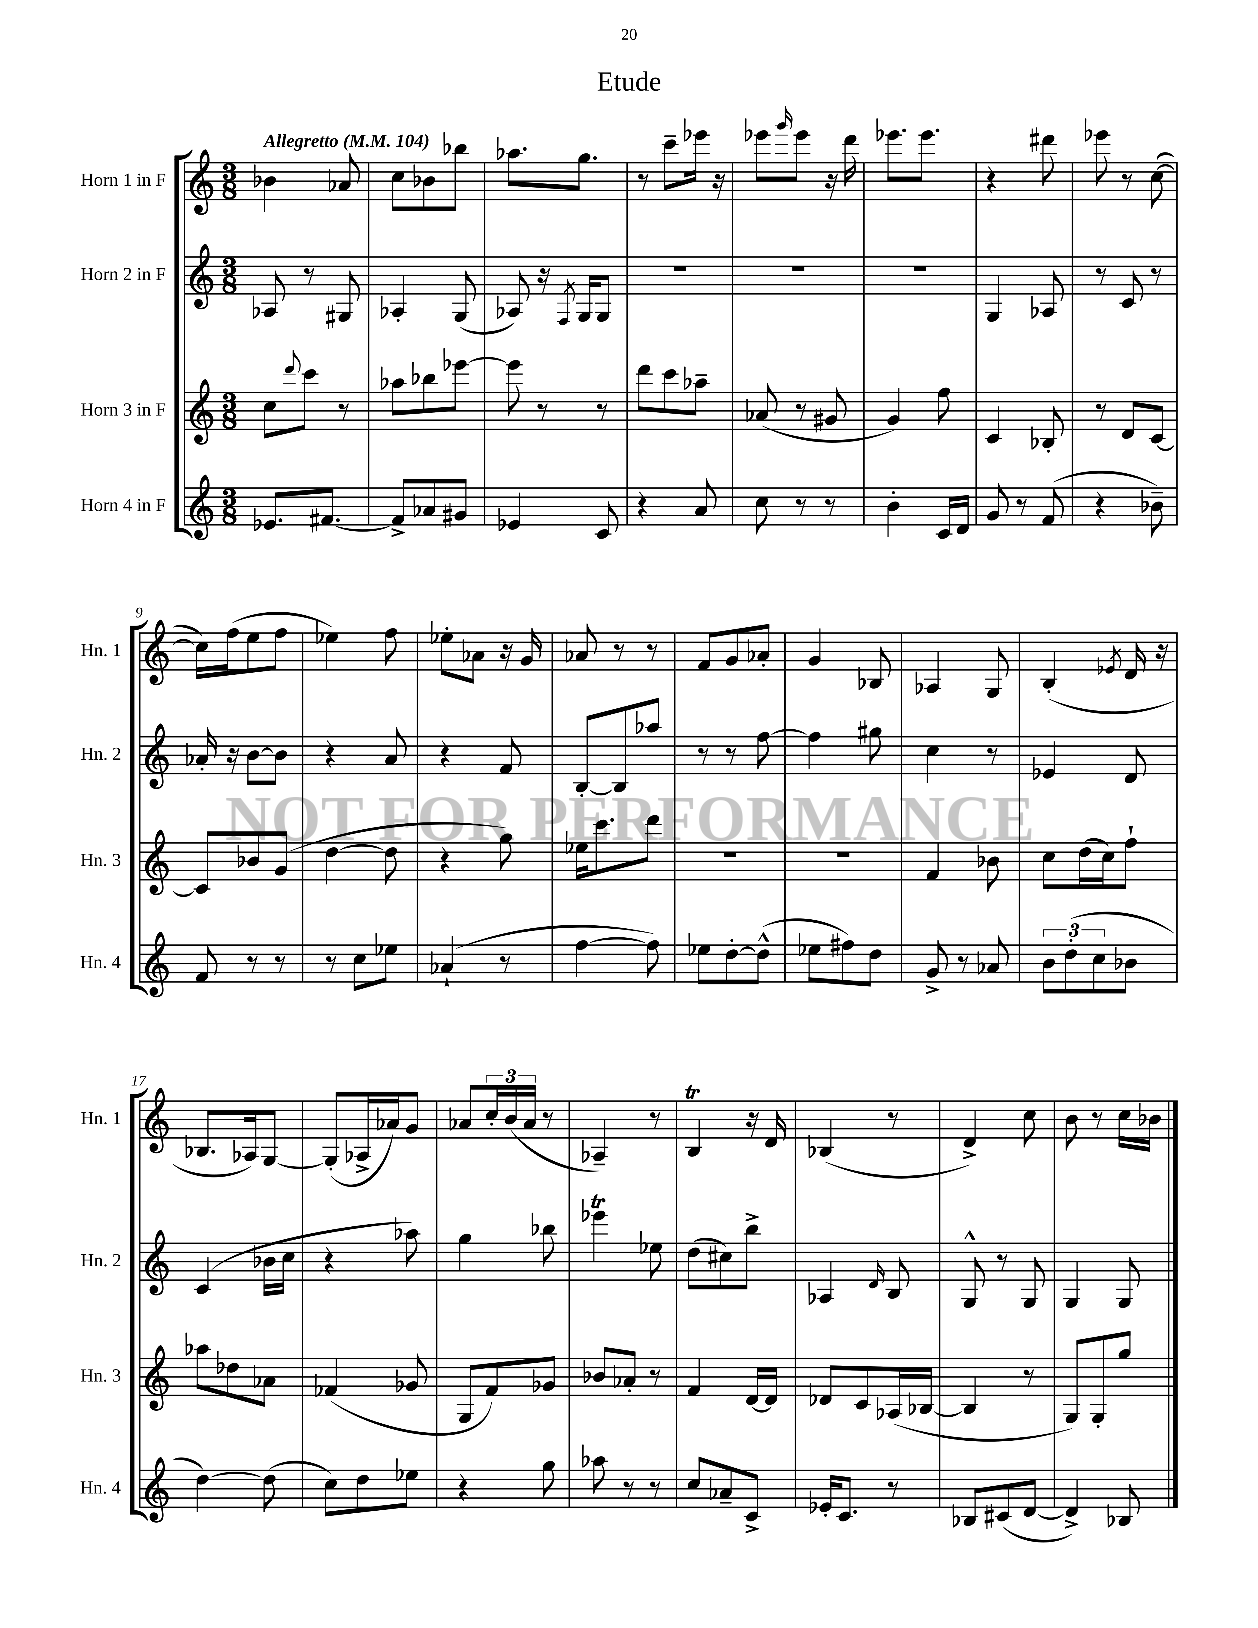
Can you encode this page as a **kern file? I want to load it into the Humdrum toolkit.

**kern	**kern	**kern	**kern
*staff4	*staff3	*staff2	*staff1
*clefG2	*clefG2	*clefG2	*clefG2
*k[]	*k[]	*k[]	*k[]
*M3/8	*M3/8	*M3/8	*M3/8
*MM104	*MM104	*MM104	*MM104
8.e-/L	8cc\L	8A-/	4b-\
.	8qqddd/	.	.
.	8ccc\J	8r	.
[8.f#/J	.	.	.
.	8r	8G#/	8a-/
=	=	=	=
8f#^/]L	8aa-\L	4A-'/	8cc\L
8a-/	8bb-\	.	8b-\
8g#/J	[8eee-\J	(8G/	8bb-\J
=	=	=	=
4e-/	8eee-\]	8A-/)	8.aa-\L
.	8r	16r	.
.	.	8qF/	.
.	.	16G/LK	8.gg\J
8c/	8r	8G/J	.
=	=	=	=
4r	8ddd\L	4.r	8r
.	8ccc\	.	8ccc~\L
8a/	8aa-~\J	.	16eee-\Jk
.	.	.	16r
=	=	=	=
8cc\	(8a-/	4.r	8eee-\L
.	.	.	16qqggg/
8r	8r	.	8eee-\J
8r	8g#/	.	16r
.	.	.	16ddd\
=	=	=	=
4b'\	4g/)	4.r	8.eee-\L
.	.	.	8.eee-\J
16c/LL	8ff\	.	.
16d/JJ	.	.	.
=	=	=	=
8g/	4c/	4G/	4r
8r	.	.	.
(8f/	8B-'/	8A-/	8ddd#\
=	=	=	=
4r	8r	8r	8eee-\
.	8d/L	8c/	8r
8b-~\)	[8c/J	8r	([8cc\
=	=	=	=
8f/	8c/]L	16a-'/	16cc\]LL)
.	.	16r	(16ff\J
8r	8b-/	[8b\L	8ee\
8r	(8g/J	8b\]J	8ff\J
=	=	=	=
8r	[4dd\	4r	4ee-\)
8cc\L	.	.	.
8ee-\J	8dd\]	8a/	8ff\
=	=	=	=
(4a-`/	4r	4r	8ee-'\L
.	.	.	8a-\J
8r	8gg\)	8f/	16r
.	.	.	16g/
=	=	=	=
[4ff\	16ee-\LK	[8B'/L	8a-/
.	8.ccc\	.	.
.	.	8B/]	8r
8ff\])	8ddd\J	8aa-/J	8r
=	=	=	=
8ee-\L	4.r	8r	8f/L
[8dd'\	.	8r	8g/
(8dd^^\]J	.	[8ff\	8a-'/J
=	=	=	=
8ee-\L	4.r	4ff\]	4g/
8ff#\)	.	.	.
8dd\J	.	8gg#\	8B-/
=	=	=	=
8g^/	4f/	4cc\	4A-/
8r	.	.	.
8a-/	8b-\	8r	8G/
=	=	=	=
12b\L	8cc\L	4e-/	(4B'/
(12dd'\	.	.	.
.	(16dd\L	.	.
12cc\	.	.	.
.	16cc\J)	.	.
.	.	.	8qe-/
8b-\J	8ff`\J	8d/	16d/
.	.	.	16r
=	=	=	=
[4dd\)	8aa-\L	(4c/	8.B-/L
.	8dd-\	.	.
.	.	.	16A-/k)
(8dd\]	8a-\J	16b-\LL	[8G/J
.	.	16cc\JJ	.
=	=	=	=
8cc\L)	(4f-/	4r	(8G'/]L
8dd\	.	.	16A-^/L
.	.	.	16a-/J)
8ee-\J	8g-/	8aa-\)	8g/J
=	=	=	=
4r	8G/L	4gg\	8a-/L
.	8f/)	.	24cc'/L
.	.	.	(24b/
.	.	.	24a-/JJ
8gg\	8g-/J	8bb-\	8r
=	=	=	=
8aa-\	8b-/L	4eee-\	4A-~/)
8r	8a-'/J	.	.
8r	8r	8ee-\	8r
=	=	=	=
8cc/L	4f/	(8dd\L	4B/
8a-~/	.	8cc#\)	.
8c^/J	[16d/LL	8bb^\J	16r
.	16d/]JJ	.	16d/
=	=	=	=
16e-'/LK	8d-/L	4A-/	(4B-/
8.c/J	.	.	.
.	8c/	.	.
.	.	16qqd/	.
8r	(16A-/L	8B/	8r
.	[16B-/JJ	.	.
=	=	=	=
8B-/L	4B-/]	8G^^/	4d^/)
(8c#/	.	8r	.
[8d/J	8r	8G/	8cc\
=	=	=	=
4d^/])	8G/L)	4G/	8b\
.	8G'/	.	8r
8B-/	8gg/J	8G/	16cc\LL
.	.	.	16b-\JJ
==	==	==	==
*-	*-	*-	*-
